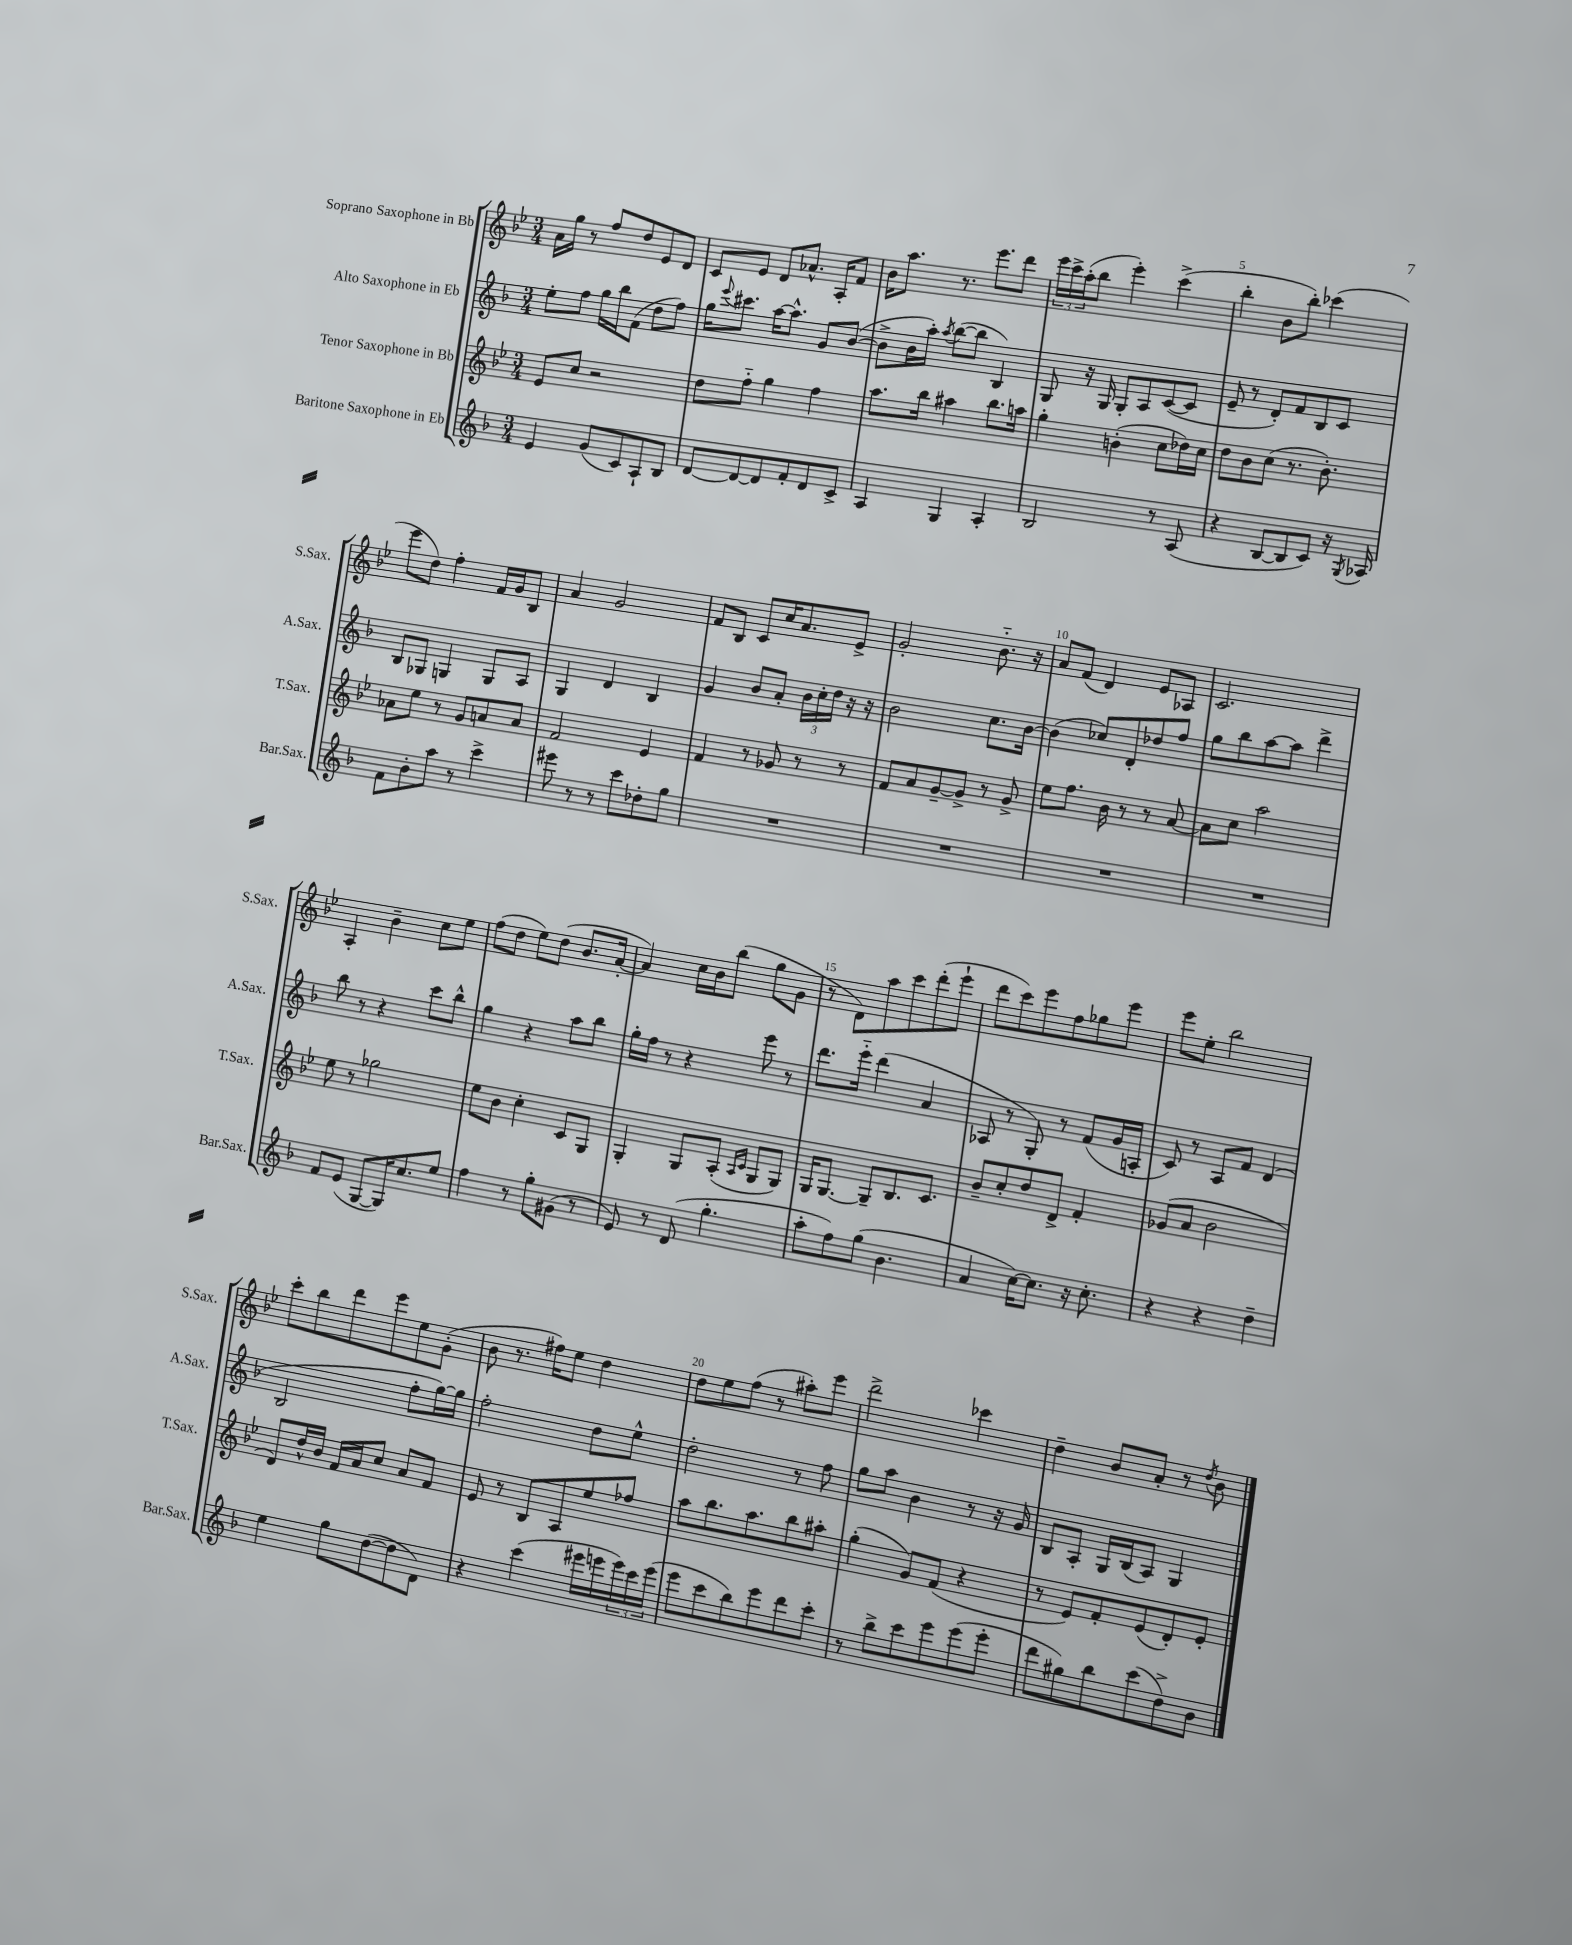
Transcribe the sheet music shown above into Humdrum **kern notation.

**kern	**kern	**kern	**kern
*staff4	*staff3	*staff2	*staff1
*clefG2	*clefG2	*clefG2	*clefG2
*k[b-]	*k[b-e-]	*k[b-]	*k[b-e-]
*M3/4	*M3/4	*M3/4	*M3/4
4e/	8e-/L	8ee'\L	16a\LL
.	.	.	16gg\JJ
.	8cc/J	8ff\J	8r
(8g/L	2r	16gg\LL	8ff/L
.	.	16bb-\J	.
8c/)	.	(8f\J	8dd/
8A`/	.	8dd\L	8e-/
8B-/J	.	8ff\J)	8d/J
=	=	=	=
[8d/L	8dd\L	16gg\LK	8c/L
.	.	8qqeee/	.
.	.	8.ccc#\J	.
8d/_	8ff'~\J	.	8e-/J
8d/]	4gg\	[16aa\LK	8d/L
.	.	8.aa^^\]J	.
8f'/	.	.	8.a-^^/J
8d/	4ff\	8g/L	.
.	.	.	16A'/LK
8c^/J	.	([8b-/J	8f/J
=	=	=	=
4A/	8.aa\L	8b-^\]L	16b-\LK
.	.	.	8.aa\J
.	.	16b-\L	.
.	16bb-\Jk	16aa'\JJ)	.
.	.	8qaa/	.
4G/	4aa#\	([8bb-\L	8.r
.	.	8bb-\]J	.
.	.	.	8.eee-\L
4A'/	8.bb-\L	4B-/)	.
.	.	.	8ddd\J
.	16aa\Jk	.	.
=	=	=	=
2B-/	4gg'\	8G/	24eee-\LL
.	.	.	24ccc^\
.	.	.	(24aa'\J
.	.	16r	8bb-\J
.	.	16G/	.
.	(4b'\	8G'/L	4eee-'\)
.	.	8A/	.
8r	8cc\L	([8c/	(4ccc^\
(8A/	16dd-\L)	8c/]J	.
.	16cc\JJ	.	.
=	=	=	=
4r	8dd\L	8e~/	4bb-'\
.	8b-\	8r	.
[8B-/L	(8cc\J	8d'/L)	8b-\L
8B-/]	8.r	8f/	8bb-'\J)
8c/J)	.	8B-/	(4ccc-\
.	8.b-'\)	.	.
16r	.	8c/J	.
8qG/	.	.	.
16A-/	.	.	.
=	=	=	=
8f\L	8a-\L	8B-/L	8eee-\L
8b-'\	8ee-\J	8G-/J	8dd\J)
8aa\J	8r	4G/	4ff'\
8r	8g/L	.	.
4ccc^\	8a/	8G/L	16f/LL
.	.	.	16g/J
.	8a/J	8A/J	8B-/J
=	=	=	=
8eee#\	2f/	4G/	4a/
8r	.	.	.
8r	.	4d/	2g/
8ccc\L	.	.	.
8dd-'\	4e-/	4B-/	.
8gg\J	.	.	.
=	=	=	=
2.r	4f/	4g/	8f/L
.	.	.	8B-/J
.	8r	8b-/L	8c/L
.	8g-/	8a'/J	16cc/K
.	.	.	8.a/
.	8r	24b-\LL	.
.	.	24cc'\	.
.	.	24dd\JJ	.
.	8r	16r	8e-^/J
.	.	16r	.
=	=	=	=
2.r	8f/L	2b-\	2g'/
.	8a/	.	.
.	[8g~/	.	.
.	8g^/]J	.	.
.	8r	8.cc\L	8.b-'~\
.	8g^/	.	.
.	.	[16b-\Jk	16r
=	=	=	=
2.r	8ee-\L	(4b-\]	8a/L
.	8.ff\J	.	(8f/J
.	.	8cc-/L)	4d/)
.	16b-\	.	.
.	8r	8d'/	.
.	8r	8dd-/	8e-/L
.	[8a/	8ff/J	8A-/J
=	=	=	=
2.r	8a\]L	8gg\L	2.c/
.	8cc\J	8bb-\	.
.	2aa\	[8aa\	.
.	.	8aa\]J	.
.	.	4ddd^\	.
=	=	=	=
8f/L	8ee-\	8bb-\	4A'/
(8e/J	8r	8r	.
[8G/L	2gg-\	4r	4b-~\
16G/]K)	.	.	.
8.cc/	.	.	.
.	.	8ccc\L	8cc\L
8ee/J	.	8bb-^^\J	8ee-\J
=	=	=	=
4ff\	8ee-\L	4gg\	(8ff\L
.	8b-\J	.	8dd\J
8r	4cc'\	4r	8ee-\L)
8gg'\L	.	.	(8dd\J
(8g#\J	8c/L	8aa\L	8.b-/L
8r	8G/J	8bb-\J	.
.	.	.	[16a'/Jk
=	=	=	=
8e/)	4G'/	16gg'\LL	4a/])
.	.	16ff\JJ	.
8r	.	8r	.
(8d/	8G/L	4r	16cc\LL
.	.	.	16b-\J
4.gg'\	(8A'/J	.	(8bb-\J
.	16qqA/LL	.	.
.	16qqc/JJ	.	.
.	8G/L	8eee\	8gg\L
.	8G/J)	8r	8g\J
=	=	=	=
8aa'\L	16G/LK	8.ddd\L	8r
.	[8.G/J	.	.
8ff\)	.	.	8d\L)
.	.	16eee'~\Jk	.
(8gg\J	8G~/]L	(4ddd\	8aa\
4.b-\	8.B-/	.	8ccc\
.	.	4a/	(8ddd'\
.	8.c/J	.	.
.	.	.	8eee-`\J
=	=	=	=
4a/	8b-~/L	8A-/	8ddd\L
.	8cc'/	8r	8ccc\)
[16cc\LK)	8dd/	8G'/)	8eee-\
8.cc\]J	.	.	.
.	8d^/J	8r	8ff\
16r	4f'/	(8f/L	8gg-\
8.cc'\	.	.	.
.	.	16g/L	8eee-\J
.	.	16A'/JJ	.
=	=	=	=
4r	(8g-/L	8c/)	8eee-\L
.	8a/J	8r	8ee-'\J
4r	2b-\	8A/L	2bb-\
.	.	8f/J	.
4dd~\	.	(4d/	.
=	=	=	=
4ee\	8d/L)	2B-/	8ccc'\L
.	16dd^^/L	.	8bb-\
.	16b-/JJ	.	.
8gg\L	16f/LL	.	8ddd\
.	16a/J	.	.
([8dd\	8cc/J	.	8eee-\
8dd\]	8a/L	8ff'\L	8ee-\
8d\J)	8f/J	[16gg\L)	(8g'\J
.	.	16gg\]JJ	.
=	=	=	=
4r	8e-/	2ff'\	8b-\
.	8r	.	8.r
(4ccc\	8B-/L	.	.
.	.	.	16ff#\LK)
.	8A/	.	8ee-\J
16eee#\LL	8ee-/	8dd\L	4dd\
16eee\	.	.	.
24eee\)	8ff-/J	8ee^^\J	.
24ccc\	.	.	.
(24eee\JJ	.	.	.
=	=	=	=
8eee\L	8aa\L	2dd'\	8dd\L
8ccc\	8.bb-\	.	8ee-\
8bb-\)	.	.	(8ff\J
.	8.aa\	.	.
8eee\	.	.	8r
8ddd\	8bb-\	8r	8aa#'\L)
8ccc'\J	8aa#'\J	8ff\	8eee-\J
=	=	=	=
8r	(4gg'\	8gg\L	2ddd^\
8bb-^\L	.	8aa\J	.
8ccc\	8g/L)	4b-\	.
8eee\	(8f/J	.	.
(8eee\	4r	8r	4ccc-\
8eee'\J	.	16r	.
.	.	16g/	.
=	=	=	=
8ddd\L	8r	8B-/L	4dd~\
8gg#\)	8e-/L)	8A'/J	.
8bb-\	8f'/	16G/LL	8b-/L
.	.	(16B-/J	.
(8ccc\	(8e-/	8A/J)	8a'/J
8dd^\)	8d'/)	4G/	8r
.	.	.	8qdd/
8b-\J	8e-'/J	.	8b-\
==	==	==	==
*-	*-	*-	*-
